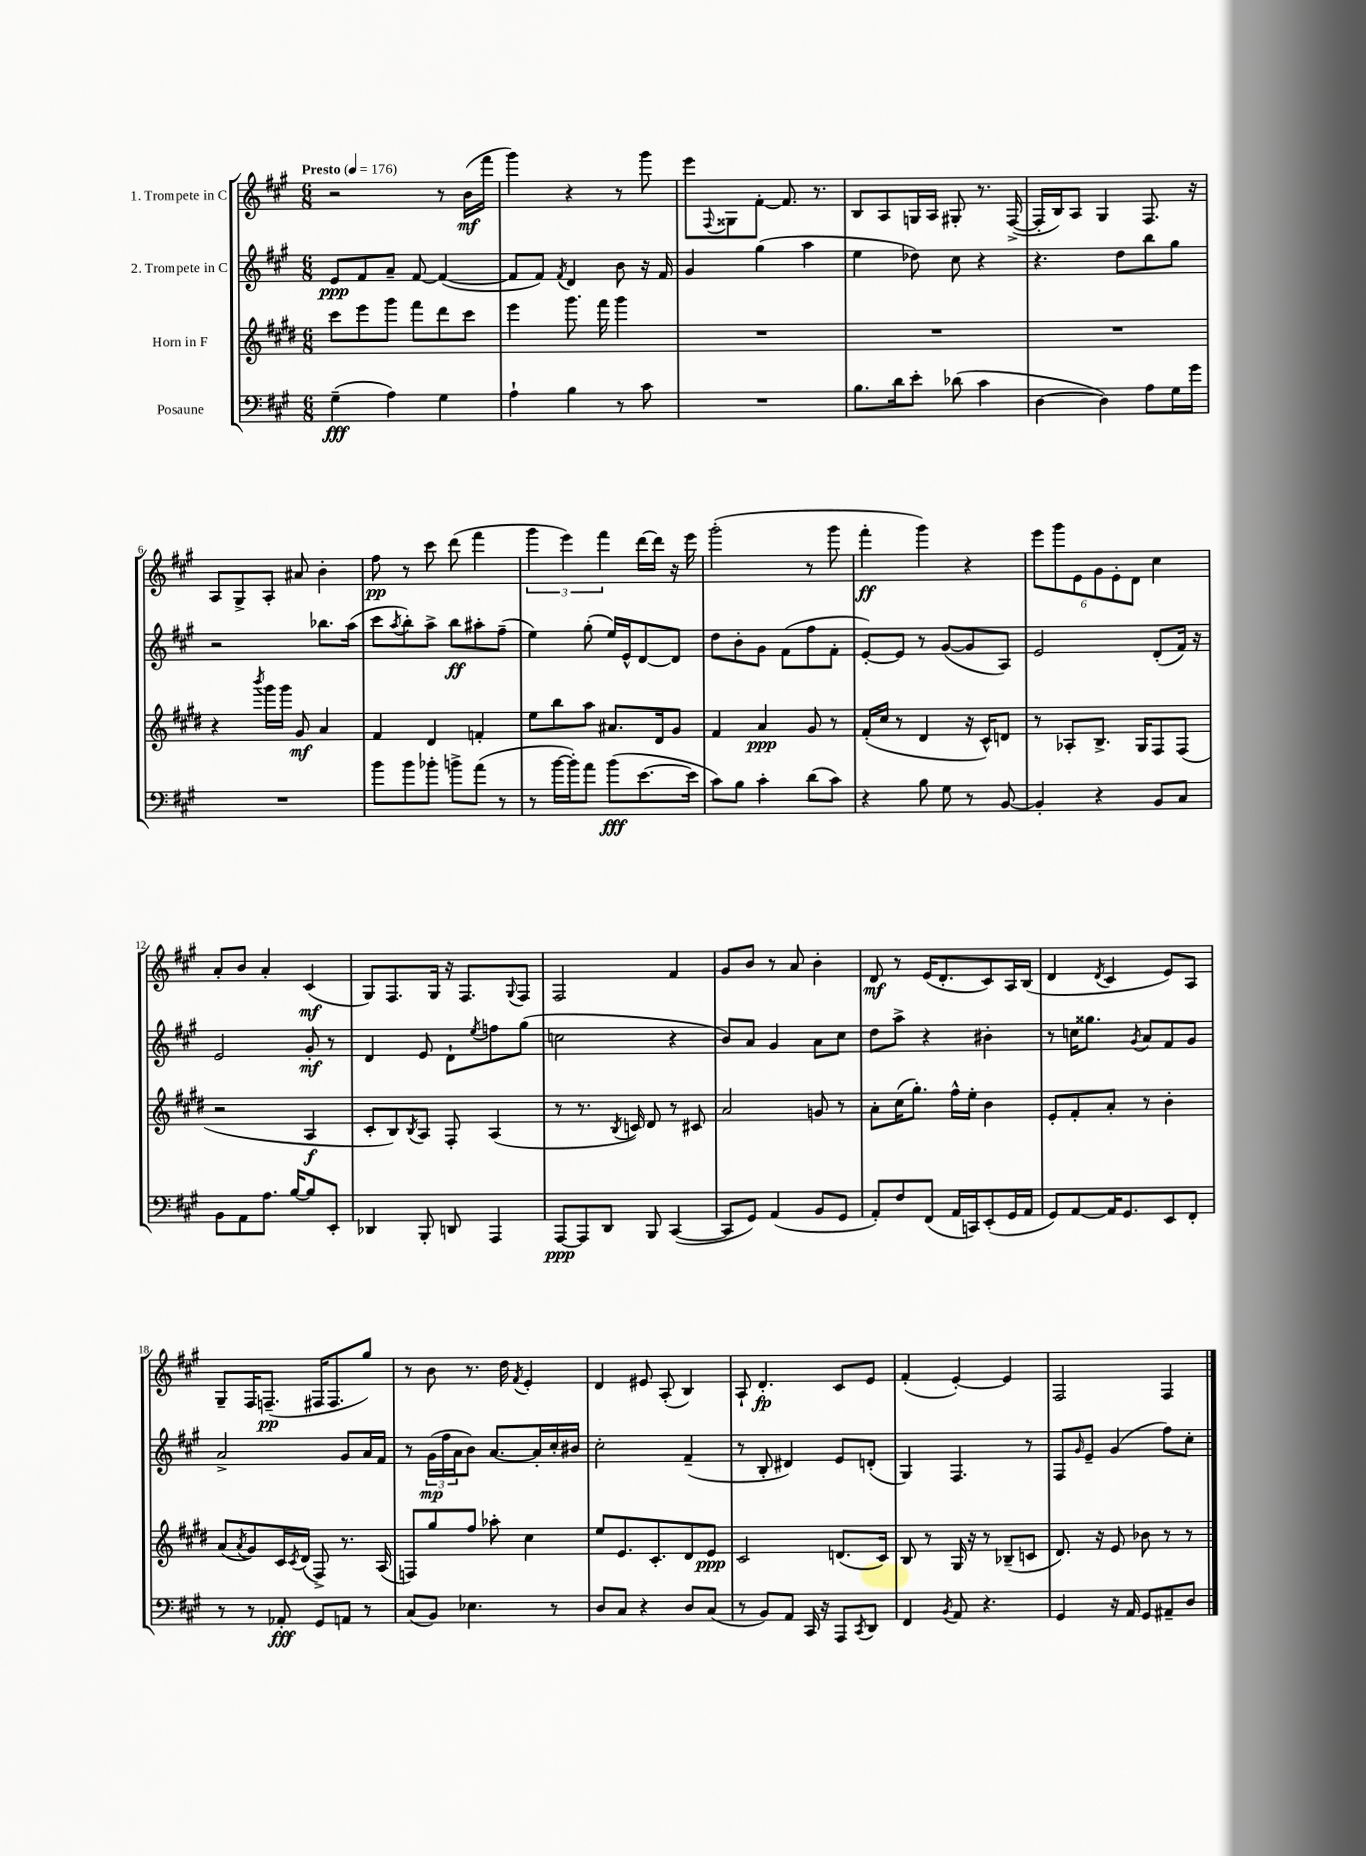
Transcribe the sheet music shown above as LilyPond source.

<<
\new StaffGroup <<
\new Staff = "s0" \with { instrumentName = "1. Trompete in C" } {
    \clef treble \key a \major \numericTimeSignature \time 6/8 \tempo "Presto" 4 = 176
    r2 r8 b'16\mf( fis'''16 |
    gis'''4) r4 r8 gis'''8 |
    e'''8 \appoggiatura { fis8 } gisis8 fis'8~-. fis'8. r8. |
    b8 a8 g16 a16 gis8-. r8. fis16~->( |
    fis16-. b16) a8 gis4 fis8. r16 |
    a8 gis8-> a8-. ais'8 b'4-. |
    fis''8\pp r8 cis'''8 d'''8( fis'''4 |
    \tuplet 3/2 { gis'''4 e'''4) fis'''4 } d'''16~ d'''16 r16 e'''16 |
    gis'''2-.( r8 gis'''8 |
    fis'''4-.\ff gis'''4) r4 |
    \tuplet 6/4 { e'''8 gis'''8 e'8 gis'8 e'8-. d'8 } cis''4 |
    a'8-. b'8 a'4-. cis'4\mf( |
    gis8) fis8. gis16 r16 fis8. \appoggiatura { gis8 } fis8 |
    fis2 fis'4 |
    gis'8 b'8 r8 a'8 b'4-. |
    d'8\mf r8 e'16( d'8.-. cis'8) a16 b16( |
    d'4 \acciaccatura { d'8 } cis'4 e'8) a8 |
    gis8-- fis16 f8.--\pp( fis16 fis8. gis''8) |
    r8 b'8 r8. d''16 \acciaccatura { fis'8 } e'4-. |
    d'4 eis'8 a8-.( b4) |
    a8-! d'4.-.\fp cis'8 e'8 |
    fis'4-.( e'4~-.) e'4 |
    fis2 fis4 \bar "|." |
}
\new Staff = "s1" \with { instrumentName = "2. Trompete in C" } {
    \clef treble \key a \major \numericTimeSignature \time 6/8
    e'8\ppp fis'8 a'8-- fis'8~ fis'4~( |
    fis'8 fis'8) \acciaccatura { fis'8 } d'4 b'8 r16 fis'16 |
    gis'4 gis''4( a''4 |
    e''4 des''8) cis''8 r4 |
    r4. d''8 b''8 gis''8 |
    r2 bes''8. a''16( |
    cis'''8 \acciaccatura { a''8 } b''8-.) a''8-> b''8\ff ais''8-. fis''8--( |
    e''4) gis''8-.( e''16) e'16-^ d'8~ d'8 |
    d''8 b'8-. gis'8 fis'8( fis''8 fis'8-. |
    e'8~-.) e'8 r8 gis'8~( gis'8 a8) |
    e'2 d'8-.( fis'16) r16 |
    e'2 gis'8-.\mf r8 |
    d'4 e'8 d'8-! \acciaccatura { e''8 } f''8 gis''8( |
    c''2 r4 |
    b'8) a'8 gis'4 a'8 cis''8 |
    d''8 a''8-> r4 bis'4-. |
    r8 c''16 gisis''8. \acciaccatura { gis'8 } a'8 fis'8 gis'8 |
    a'2-> gis'8 a'16 fis'16 |
    r8 \tuplet 3/2 { gis'16\mp( fis''16 a'16 } b'8) a'8.~ a'16-. cis''16-. bis'16 |
    cis''2-. fis'4--( |
    r8 b8-. dis'4) e'8 d'8-.( |
    gis4) fis4. r8 |
    fis8 \grace { gis'16 } e'8-- gis'4( fis''8) cis''8-. \bar "|." |
}
\new Staff = "s2" \with { instrumentName = "Horn in F" } {
    \clef treble \key e \major \numericTimeSignature \time 6/8
    cis'''8 e'''8 gis'''8 fis'''8 dis'''8 cis'''8 |
    e'''4 gis'''8. fis'''16 gis'''4 |
    R2. |
    R2. |
    R2. |
    r4 \acciaccatura { b'''8 } gis'''16 gis'''16 gis'8\mf a'4 |
    fis'4 dis'4 f'4-. |
    e''8 b''8 a''8 ais'8. dis'16 gis'8 |
    fis'4 a'4\ppp gis'8 r8 |
    fis'16-.( cis''16 r8 dis'4 r16 cis'16-^) d'8 |
    r8 aes8-. b8.-> gis16 fis8 fis8( |
    r2 a4\f |
    cis'8-. b8) \acciaccatura { b8 } a8 fis8-. a4( |
    r8 r8. \acciaccatura { b8 } c'16) dis'8 r8 cis'8 |
    a'2 g'8 r8 |
    a'8-. cis''16( gis''8.-.) fis''16-^ e''16-. b'4 |
    e'8-. fis'8-. a'8-. r8 b'4-. |
    a'8( \acciaccatura { a'8 } gis'8) cis'16 \acciaccatura { cis'8 } dis'16( fis8->) r8. a16( |
    f8) gis''8 fis''8 aes''8-. cis''4 |
    e''8 e'8. cis'8.-. dis'8 e'8\ppp |
    cis'2 d'8.( cis'16) |
    b8 r8 gis16 r16 r8 bes8--( c'8 |
    dis'8.) r16 e'8 bes'8 r8 r8 \bar "|." |
}
\new Staff = "s3" \with { instrumentName = "Posaune" } {
    \clef bass \key a \major \numericTimeSignature \time 6/8
    gis4--\fff( a4) gis4 |
    a4-! b4 r8 cis'8 |
    R2. |
    b8. d'16 e'8-. des'8( cis'4 |
    d4~ d4) a8 gis16 gis'16 |
    R2. |
    b'8 b'8 bes'8-. b'8-> a'8( r8 |
    r8 b'16~ b'16-.) a'8 b'8\fff( e'8.~ e'16 |
    cis'8) b8 cis'4-. d'8( cis'8) |
    r4 b8 gis8 r8 b,8~ |
    b,4-. r4 b,8 cis8 |
    b,8 a,8 a8. b16~ b8 e,8-. |
    des,4 b,,8-. d,8 a,,4 |
    a,,8~\ppp a,,8 d,8 b,,8 cis,4~( |
    cis,8 gis,8) a,4( b,8 gis,8 |
    a,8-.) fis8 fis,8( a,16 c,16) e,8-.( gis,16 a,16 |
    gis,8) a,8~ a,16 gis,8. e,8 fis,8-. |
    r8 r8 aes,8-.\fff gis,8 a,8 r8 |
    cis8( b,8) ees4. r8 |
    d8 cis8 r4 d8 cis8( |
    r8 b,8) a,8 cis,16 r16 a,,8 \acciaccatura { cis,8 } d,8 |
    fis,4 \acciaccatura { b,8 } a,8 r4. |
    gis,4 r16 a,16 gis,8 ais,8-- d8 \bar "|." |
}
>>
>>
